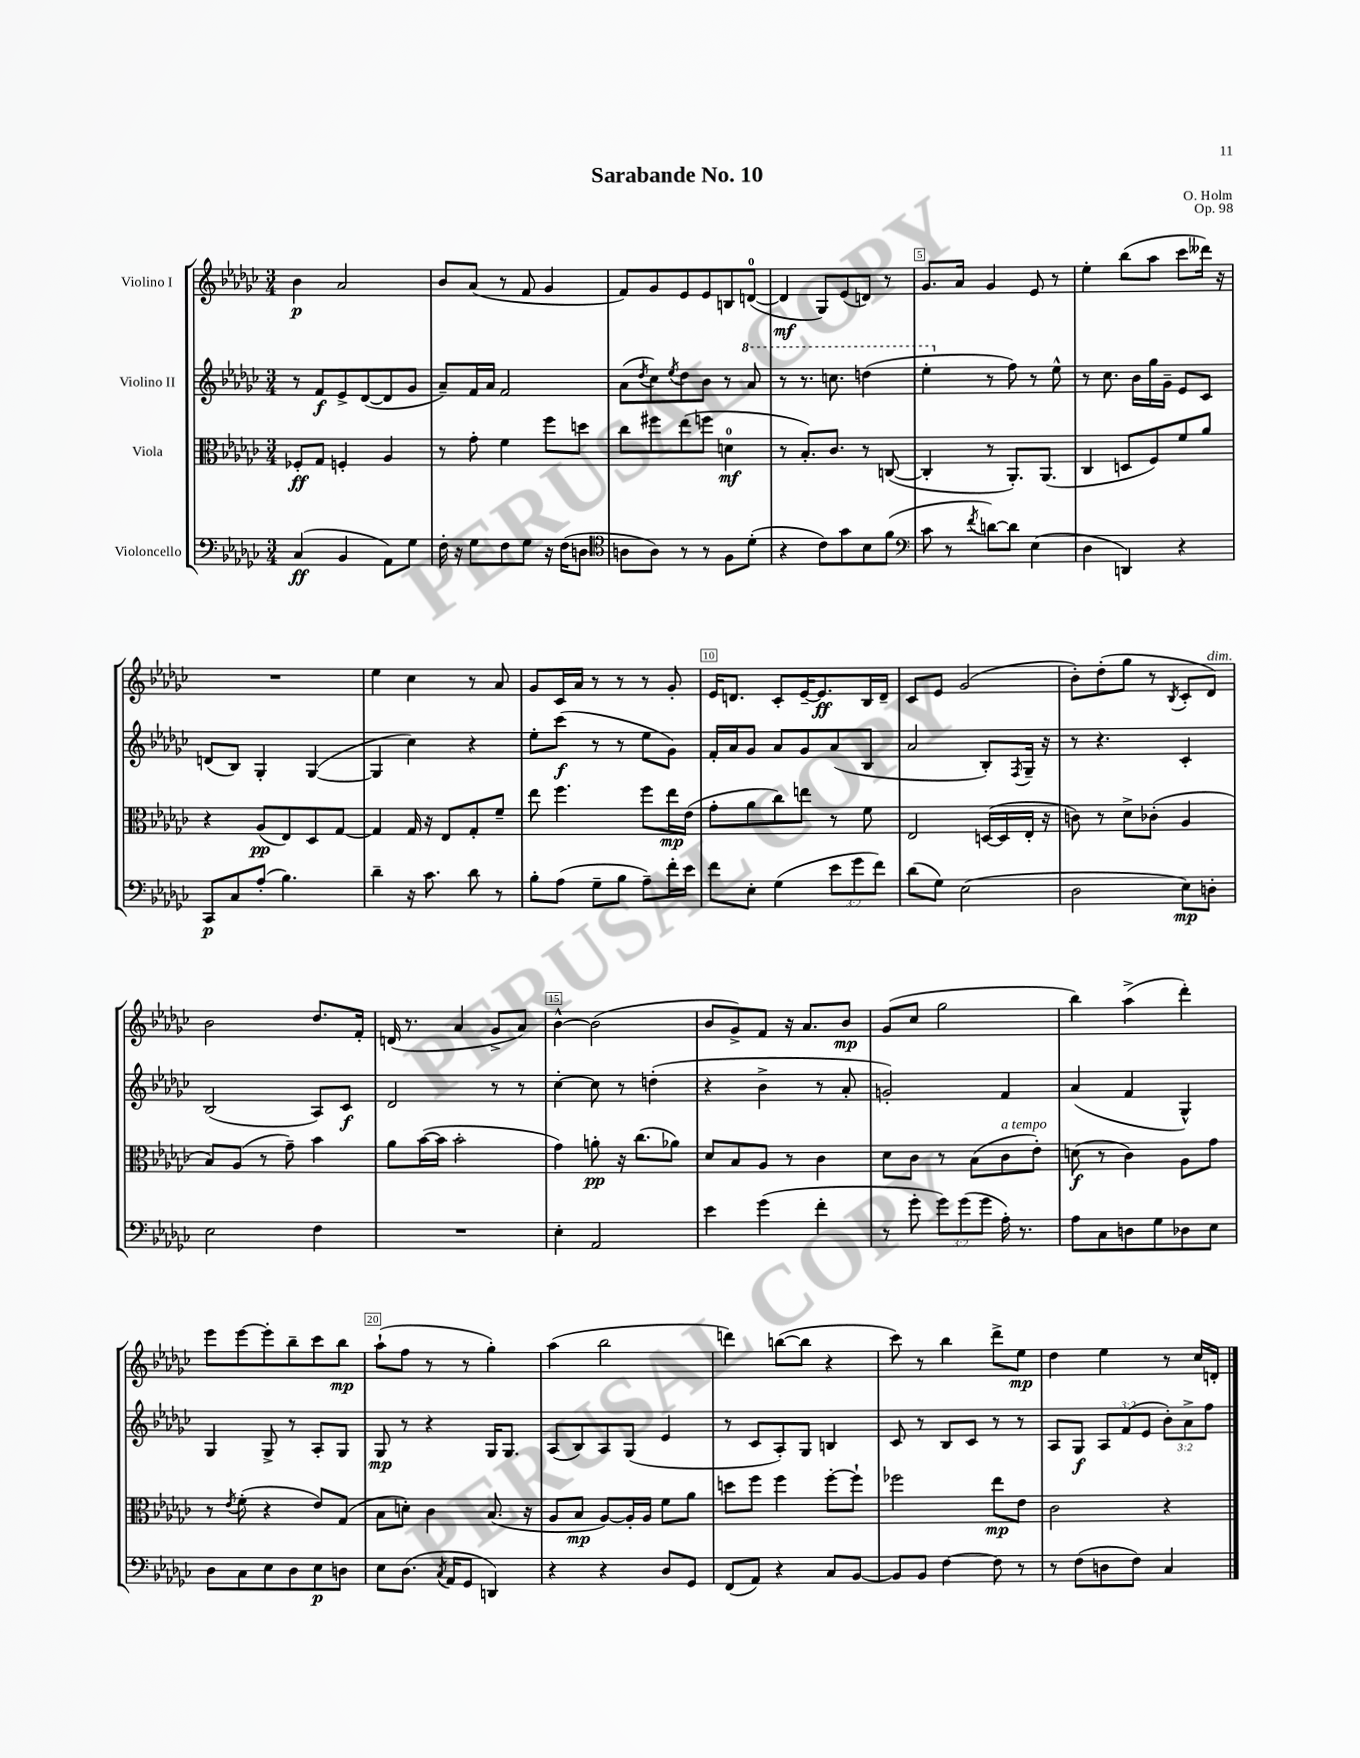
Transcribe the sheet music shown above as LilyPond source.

\header { title = "Sarabande No. 10" composer = "O. Holm" opus = "Op. 98" }
<<
\new StaffGroup <<
\new Staff = "s0" \with { instrumentName = "Violino I" } {
    \clef treble \key ges \major \numericTimeSignature \time 3/4
    bes'4\p aes'2 |
    bes'8 aes'8( r8 f'8 ges'4 |
    f'8) ges'8 ees'8 ees'8 b8 d'8-0~( |
    d'4\mf ges8) ees'8( d'8) r8 |
    ges'8. aes'16 ges'4 ees'8 r8 |
    ees''4-. bes''8( aes''8 ces'''8 deses'''16) r16 |
    R2. |
    ees''4 ces''4 r8 aes'8 |
    ges'8 ces'16 aes'16 r8 r8 r8 ges'8-. |
    ees'16 d'8. ces'8-. ees'16~-- ees'8.\ff bes16 d'16-- |
    ces'8 ees'8 ges'2( |
    bes'8-.) des''8-.( ges''8 r8 \acciaccatura { bes8 } ces'8-. des'8^\markup { \italic "dim." }) |
    bes'2 des''8. f'16-. |
    d'16( r8. aes'4 ges'8-> aes'8) |
    bes'4~-^ bes'2( |
    bes'8 ges'8->) f'8 r16 aes'8. bes'8\mp |
    ges'8( ces''8 ges''2 |
    bes''4) aes''4->( des'''4-.) |
    ees'''8 ees'''8~ ees'''8-. bes''8-- ces'''8 bes''8\mp |
    aes''8-!( f''8 r8 r8 ges''4-.) |
    aes''4( bes''2 |
    d'''4) b''8~( b''8 r4 |
    ces'''8) r8 bes''4 des'''8-> ees''8\mp |
    des''4 ees''4 r8 ces''16 d'16-. \bar "|." |
}
\new Staff = "s1" \with { instrumentName = "Violino II" } {
    \clef treble \key ges \major \numericTimeSignature \time 3/4 \override Staff.TupletNumber.text = #tuplet-number::calc-fraction-text
    r8 f'8\f ees'8-> des'8~( des'8 ges'8 |
    aes'8--) f'16 aes'16 f'2 |
    aes'8( \acciaccatura { des''8 } ces''8) \acciaccatura { ees''8 } des''8 bes'8 r8 \ottava #1 aes''8 |
    r8 r8. c'''8. d'''4( |
    ees'''4-. \ottava #0 r8 f''8) r8 ees''8-^ |
    r8 ces''8. bes'16 ges''16 ges'16-- ees'8 ces'8 |
    d'8( bes8) ges4-. ges4~( |
    ges4 ces''4) r4 |
    ees''8-. ces'''8\f( r8 r8 ees''8 ges'8) |
    f'16-. aes'16 ges'8 aes'8 ges'8 aes'8( bes8 |
    aes'2 bes8-.) \acciaccatura { f8 } ges16-- r16 |
    r8 r4. ces'4-. |
    bes2( aes8) ces'8\f |
    des'2 r8 r8 |
    ces''4~-. ces''8 r8 d''4-.( |
    r4 bes'4-> r8 aes'8-. |
    g'2-.) f'4 |
    aes'4( f'4 ges4-^) |
    ges4 ges8-> r8 aes8-. ges8 |
    ges8\mp r8 r4 ges16 ges8. |
    aes8( bes8) aes8 ges8( ees'4 |
    r8 ces'8 aes8-.) ges8 b4 |
    ces'8 r8 bes8 ces'8 r8 r8 |
    aes8 ges8\f \tuplet 3/2 { aes8 f'8( ees'8 } \tuplet 3/2 { bes'8-.) aes'8-> f''8 } \bar "|." |
}
\new Staff = "s2" \with { instrumentName = "Viola" } {
    \clef alto \key ges \major \numericTimeSignature \time 3/4
    fes8-.\ff ges8 f4-. aes4 |
    r8 ges'8-. f'4 f''8 d''8 |
    ces''8 fis''8 ees''8( f''8 d'4-0\mf |
    r8 bes8.-.) ces'8. r8 c8~( |
    c4-. r8 aes,8.-.) aes,8.( |
    ces4 d8 f8) f'8 aes'8 |
    r4 aes8\pp( ees8) des8 ges8~ |
    ges4 ges16 r16 ees8 ges8-. f'8-- |
    ees''8 f''4. f''8 ees''16\mp ees'16( |
    ges'8-. aes'8 ces''8) e''8 r8 f'8 |
    ees2 d16~( d16 ees16-. r16 |
    c'8) r8 des'8-> ces'8-.( aes4 |
    bes8) aes8( r8 ges'8--) bes'4 |
    aes'8 bes'16~( bes'16 bes'2-. |
    ges'4) a'8-.\pp r16 ces''8.( aes'8) |
    des'8 bes8 aes8 r8 ces'4 |
    des'8 ces'8 r8 bes8( ces'8^\markup { \italic "a tempo" } ees'8-.) |
    d'8\f( r8 ces'4) aes8 ges'8 |
    r8 \acciaccatura { ees'8 } f'8-.( r4 ees'8) ges8( |
    bes8 d'8-.) ces'4 bes8.( r16 |
    aes8 bes8\mp aes8~) aes16-. aes16 f'8 aes'8 |
    d''8 f''8 f''4 f''8~-. f''8-! |
    fes''2 ees''8\mp ees'8 |
    ces'2 r4 \bar "|." |
}
\new Staff = "s3" \with { instrumentName = "Violoncello" } {
    \clef bass \key ges \major \numericTimeSignature \time 3/4 \override Staff.TupletNumber.text = #tuplet-number::calc-fraction-text
    ces4\ff( bes,4 aes,8) ges8 |
    f16-. r16 ges8 f8 ges8 r16 f16( d8 |
    \clef tenor a8 a8) r8 r8 f8 des'8-.( |
    r4 ces'8) ges'8 bes8 f'8( |
    \clef bass ces'8 r8 \acciaccatura { f'8 } d'8~) d'8 ees4( |
    des4 d,4) r4 |
    ces,8\p ces8 aes8-.( bes4.) |
    des'4-- r16 ces'8. des'8 r8 |
    bes8-. aes8( ges8-- bes8 aes8--) f'16-. ees'16 |
    f'8 ees8-. ges4( \tuplet 3/2 { ees'8 ges'8 f'8) } |
    des'8( ges8) ees2( |
    des2 ees8\mp) d8-. |
    ees2 f4 |
    R2. |
    ees4-. aes,2 |
    ees'4 ges'4( f'4-. |
    r8 ges'8-. \tuplet 3/2 { ges'8) ges'8( ges'8 } aes16-.) r8. |
    aes8 ces8 d8 ges8 des8 ees8 |
    des8 ces8 ees8 des8 ees8\p d8 |
    ees8 des8.( \acciaccatura { ces8 } aes,16 ges,8 d,4) |
    r4 r4 des8 ges,8 |
    f,8( aes,8) r4 ces8 bes,8~ |
    bes,8 bes,8 f4~ f8 r8 |
    r8 f8( d8 f8) ces4 \bar "|." |
}
>>
>>
\layout { \context { \Score \override BarNumber.break-visibility = ##(#f #t #t) barNumberVisibility = #(every-nth-bar-number-visible 5) \override BarNumber.stencil = #(make-stencil-boxer 0.1 0.3 ly:text-interface::print) } }
